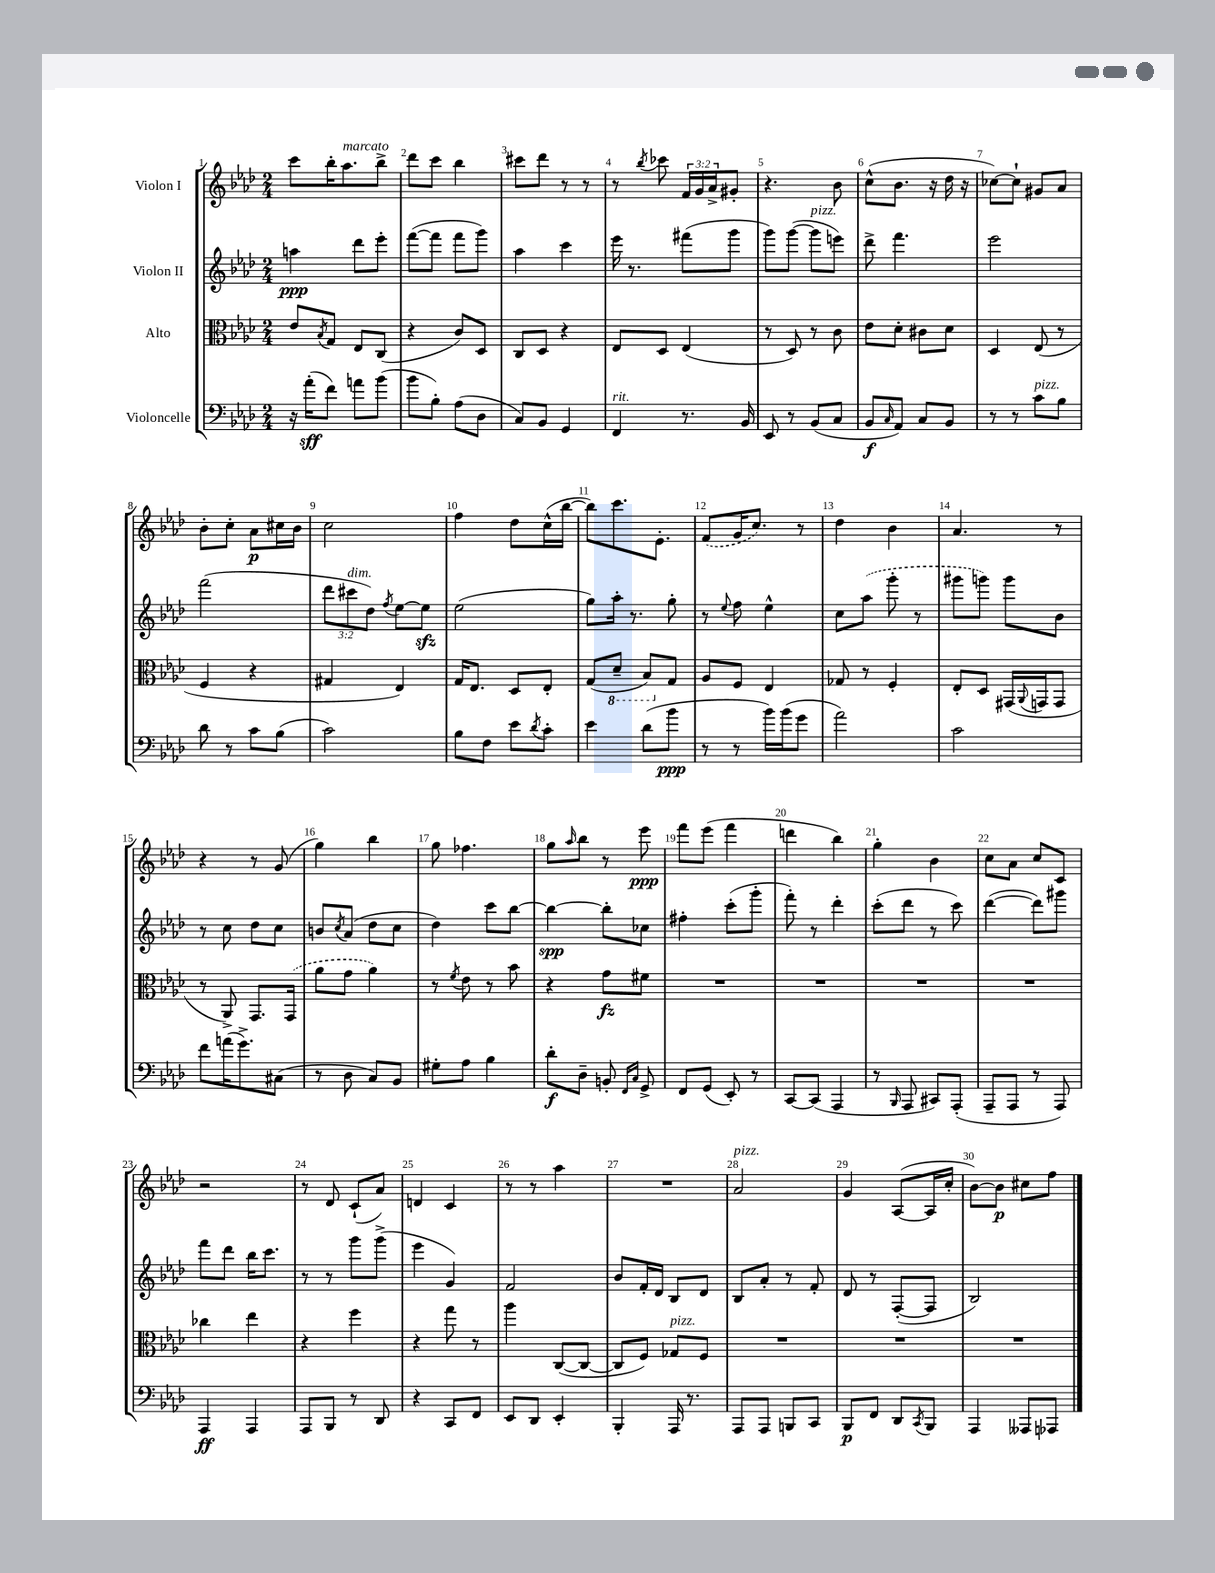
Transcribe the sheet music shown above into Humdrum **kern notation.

**kern	**kern	**kern	**kern
*staff4	*staff3	*staff2	*staff1
*clefF4	*clefC3	*clefG2	*clefG2
*k[b-e-a-d-]	*k[b-e-a-d-]	*k[b-e-a-d-]	*k[b-e-a-d-]
*M2/4	*M2/4	*M2/4	*M2/4
16r	8e-/L	4aa\	8ccc\L
(16a-'\LK	.	.	.
.	8qB-/	.	.
8f\J)	8G/J	.	16bb-'\K
.	.	.	8.aa-\
8a\L	8E-/L	8ddd-\L	.
(8b-\J	(8C/J	8eee-'\J	8bb-^\J
=	=	=	=
8b-\L	4r	([8fff\L	8ddd-\L
8B-'\J)	.	8fff\]J	8ccc\J
(8A-\L	8c/L)	8fff\L	4bb-\
8D-\J	8D-/J	8ggg\J)	.
=	=	=	=
8C/L)	8C/L	4aa-\	8ccc#\L
8BB-/J	8D-/J	.	8ddd-\J
4GG/	4r	4ccc\	8r
.	.	.	8r
=	=	=	=
4FF/	8E-/L	16eee-\	8r
.	.	8.r	.
.	.	.	8qbb-/
.	8D-/J	.	8ccc-\
8.r	(4E-/	(8fff#\L	24f/LL
.	.	.	24g/
.	.	.	24a-^/J
.	.	8ggg\J	8g#'/J
16BB-/	.	.	.
=	=	=	=
8EE-/	8r	8ggg\L)	4.r
8r	8D-/)	([8ggg\J	.
(8BB-/L	8r	8ggg\]L	.
8C/J	8c\	8eee\J)	8b-\
=	=	=	=
8BB-/L	8e-\L	8ddd-^\	(8cc^^\L
16qqC/	.	.	.
8AA-/J)	8d-'\J	4.fff\	8.b-\J
8C/L	8c#\L	.	.
.	.	.	16r
8BB-/J	8d-\J	.	16dd-\
.	.	.	16r
=	=	=	=
8r	4D-/	2eee-\	[8cc-\L)
8r	.	.	8cc-`\]J
8c\L	(8E-/	.	8g#/L
8B-\J	8r	.	8a-/J
=	=	=	=
8d-\	4F/	(2fff\	8b-'\L
8r	.	.	8cc'\J
8c\L	4r	.	8a-\L
(8B-\J	.	.	16cc#\L
.	.	.	16b-\JJ
=	=	=	=
2c\)	4G#/	12ddd-\L	2cc\
.	.	12ccc#\	.
.	.	12dd-\J)	.
.	.	8qff/	.
.	4E-/)	[8ee-\L	.
.	.	8ee-\]J	.
=	=	=	=
8B-\L	16G/LK	(2ee-\	4ff\
.	8.E-/J	.	.
8F\J	.	.	.
8e-\L	8D-/L	.	8dd-\L
8qd-/	.	.	.
8c'\J	8E-'/J	.	(16cc^^\L
.	.	.	[16bb-\JJ
=	=	=	=
4e-\	(8G/L	8gg\L)	8bb-\]L)
.	8D-~/J	16aa-'\Jk	8.ccc\
.	.	8.r	.
(8d-\L	8BB-/L)	.	.
.	.	.	8.e-'\J
8b-\J	8G/J	8gg'\	.
=	=	=	=
8r	8A-/L	8r	(8f/L
.	.	8qqee-/	.
8r	8F/J	8ff\	16g/K
.	.	.	8.cc/J)
16b-\LL)	4E-/	4ee-^^\	.
(16b-\J	.	.	.
8g\J	.	.	8r
=	=	=	=
2a-\)	8G-/	8cc\L	4dd-\
.	8r	(8aa-\J	.
.	4F'/	8ggg'\	4b-\
.	.	8r	.
=	=	=	=
2c\	8E-'/L	8ggg#\L	4.a-/
.	8D-/J	8ggg\J)	.
.	(16GG#/LL	8ggg\L	.
.	8qqAA-/	.	.
.	16GG/J	.	.
.	8GG/J	8b-\J	8r
=	=	=	=
8f\L	8r	8r	4r
(16a\K	8AA-^/)	8cc\	.
8.g^\)	.	.	.
.	8.GG/L	8dd-\L	8r
(8C#\J	.	8cc\J	(8g/
.	(16GG/Jk	.	.
=	=	=	=
8r	8a-\L	8b/L	4gg\)
.	.	8qcc/	.
8D-\	8g\J	(8a-/J	.
8C/L)	4a-\)	8dd-\L	4bb-\
8BB-/J	.	8cc\J	.
=	=	=	=
8G#'\L	8r	4dd-\)	8gg\
.	8qf/	.	.
8A-\J	8e-\	.	4.ff-\
4B-\	8r	8ccc\L	.
.	8b-\	[8bb-\J	.
=	=	=	=
8d-'\L	4r	4bb-\_	8gg\L
.	.	.	16qqaa-/
8D-~\J	.	.	8bb-\J
8BB'/	8g\L	8bb-'\]L	8r
16qqFF/LL	.	.	.
16qqC/JJ	.	.	.
8GG^/	8f#\J	8cc-\J	8eee-\
=	=	=	=
8FF/L	2r	4ff#'\	8fff\L
(8GG/J	.	.	(8eee-\J
8EE-'/)	.	(8ccc'\L	4fff\
8r	.	8ggg'\J	.
=	=	=	=
[8CC/L	2r	8fff'\)	4ddd\
(8CC/]J	.	8r	.
4AAA-/	.	4ddd-'\	4bb-\)
=	=	=	=
8r	2r	(8ccc'\L	4gg'\
16qqBBB-/	.	.	.
8AAA-/	.	8ddd-\J	.
8CC#/L)	.	8r	4b-\
(8AAA-'/J	.	8ccc\)	.
=	=	=	=
8AAA-~/L	2r	([4ddd-\	8cc\L
8AAA-/J	.	.	8a-\J
8r	.	8ddd-\]L)	8cc/L
8AAA-/)	.	8ggg#\J	8c/J
=	=	=	=
4AAA-/	4cc-\	8fff\L	2r
.	.	8ddd-\J	.
4AAA-/	4ee-\	16bb-\LK	.
.	.	8.ccc\J	.
=	=	=	=
8AAA-/L	4r	8r	8r
8BBB-/J	.	8r	8d-/
8r	4ff\	8ggg\L	(8c`/L
8DD-/	.	(8ggg^\J	8a-/J)
=	=	=	=
4r	4r	4eee-\	4d/
8CC/L	8gg\	4g/)	4c/
8FF/J	8r	.	.
=	=	=	=
8EE-/L	4aa-\	2f/	8r
8DD-/J	.	.	8r
4EE-'/	([8C/L	.	4aa-\
.	8C/_J	.	.
=	=	=	=
4BBB-'/	8C/]L	8b-/L	2r
.	8F/J)	16f'/L	.
.	.	16d-/JJ	.
16AAA-/	8G-/L	8B-/L	.
8.r	.	.	.
.	8F/J	8d-/J	.
=	=	=	=
8AAA-/L	2r	8B-/L	2a-/
8AAA-/J	.	8a-'/J	.
8BBB/L	.	8r	.
8CC/J	.	8f'/	.
=	=	=	=
8BBB-/L	2r	8d-/	4g/
8FF/J	.	8r	.
8DD-/L	.	([8F'/L	([8A-/L
8qCC/	.	.	.
8BBB-/J	.	8F/]J	16A-/]L
.	.	.	16cc'/JJ
=	=	=	=
4AAA-/	2r	2B-/)	[8b-\L)
.	.	.	8b-\]J
8AAA--/L	.	.	8cc#\L
8AAA-/J	.	.	8ff\J
==	==	==	==
*-	*-	*-	*-
